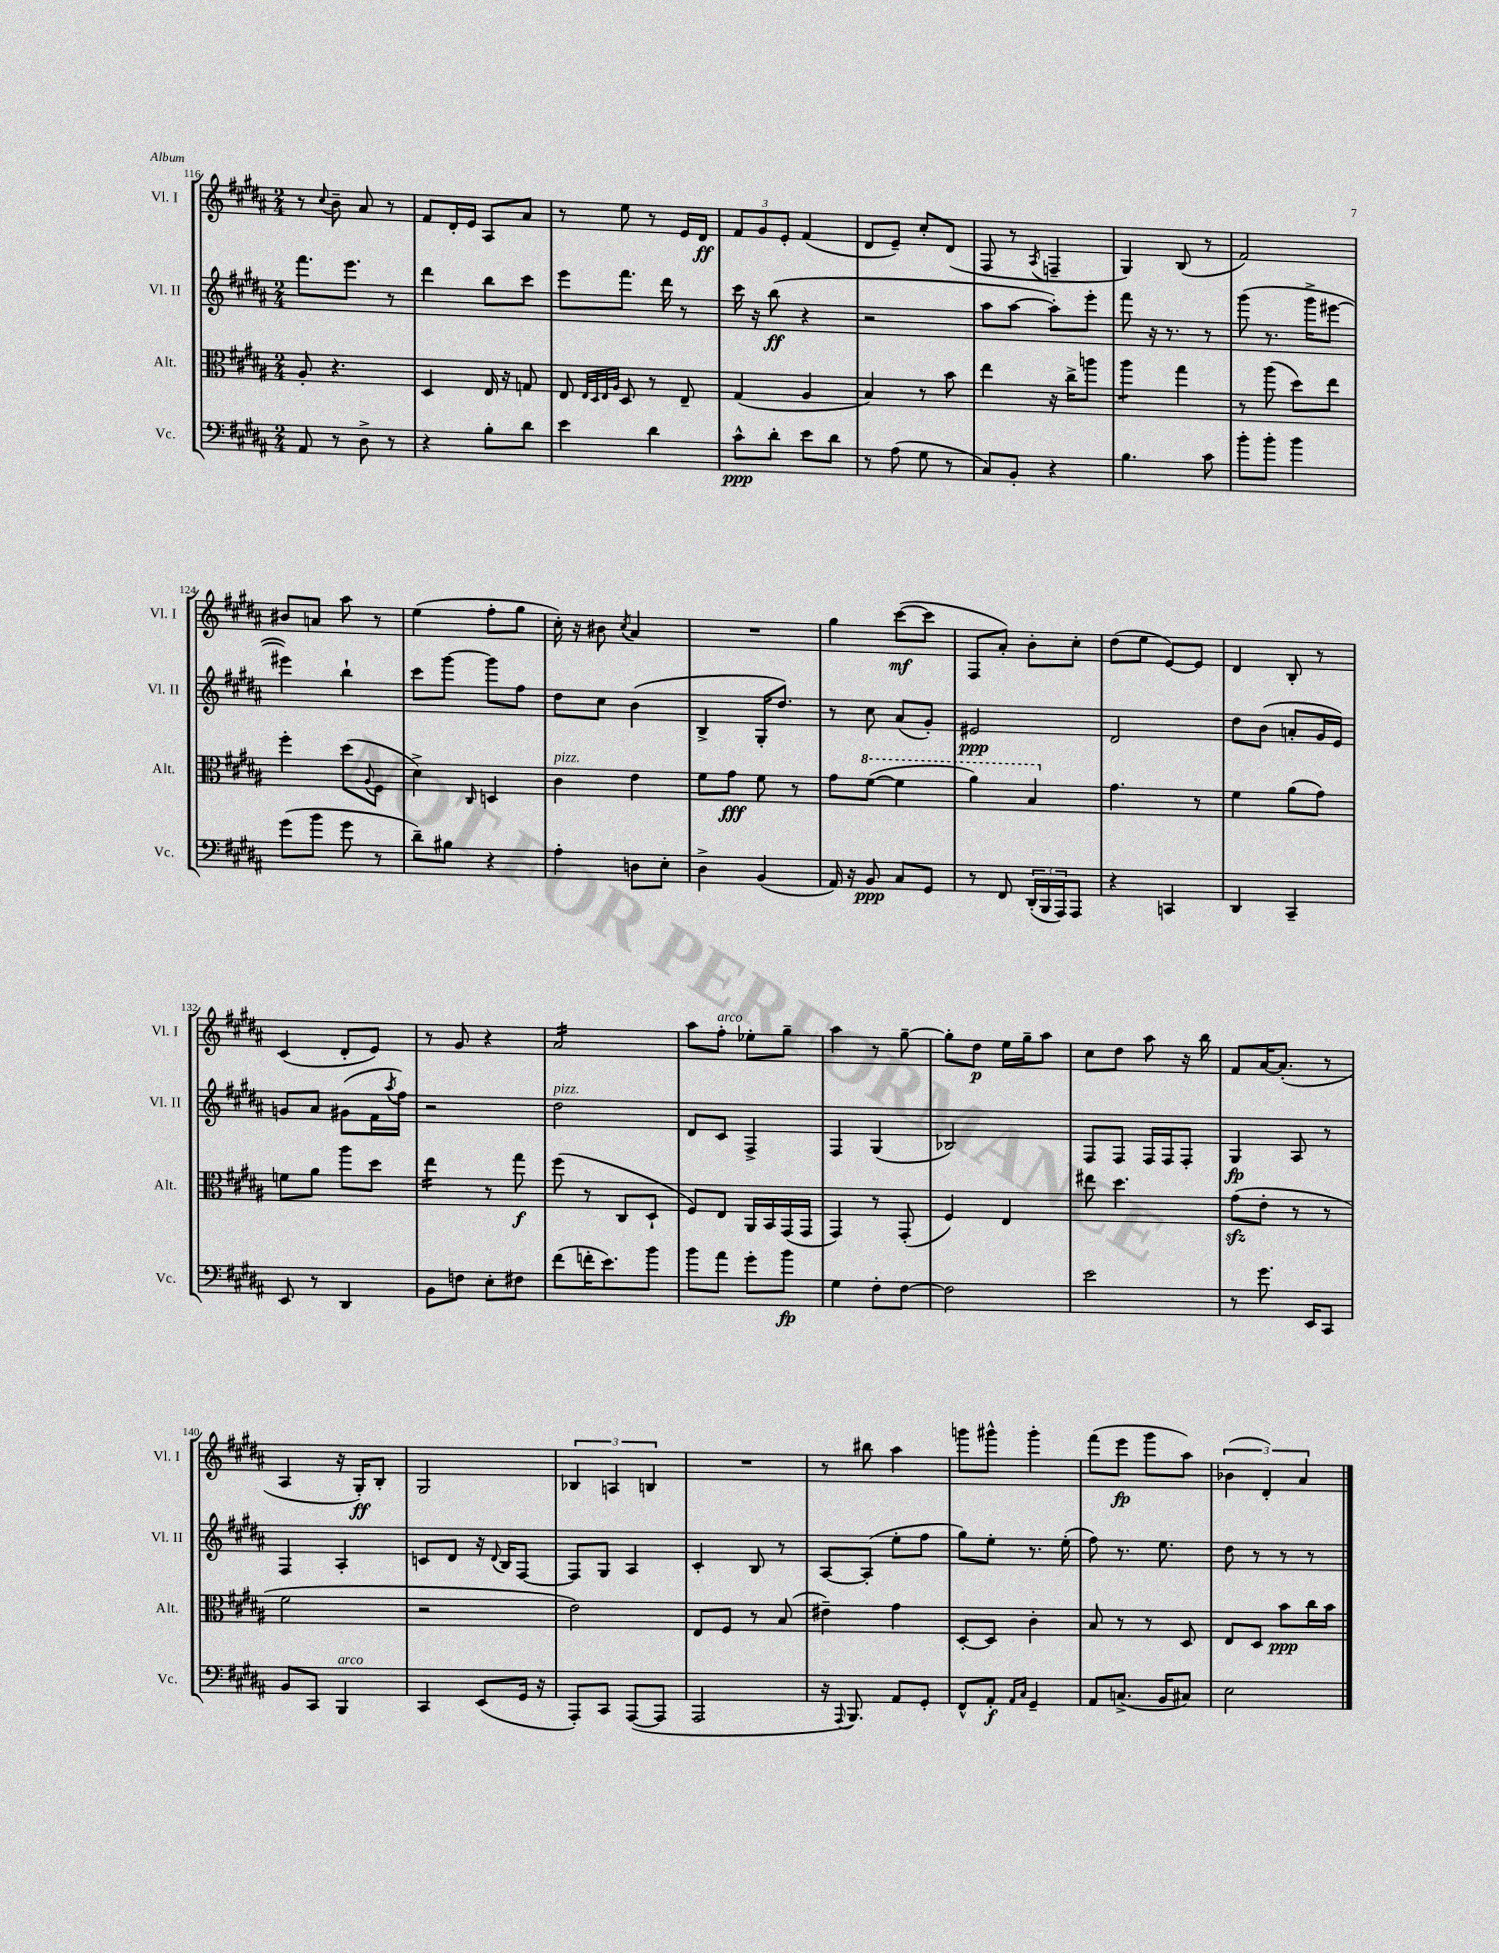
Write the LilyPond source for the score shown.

<<
\new StaffGroup <<
\new Staff = "s0" \with { instrumentName = "Vl. I" shortInstrumentName = "Vl. I" } {
    \clef treble \key b \major \numericTimeSignature \time 2/4
    r8 \appoggiatura { cis''8 } b'8-- ais'8 r8 |
    fis'8 dis'16-. e'16 ais8 ais'8 |
    r8 e''8 r8 e'16 dis'16\ff |
    \tuplet 3/2 { fis'8 gis'8 e'8-. } fis'4( |
    dis'8 e'8--) cis''8-. dis'8( |
    fis8 r8 \acciaccatura { ais8 } f4-- |
    gis4) b8( r8 |
    fis'2) |
    bis'8 a'8 ais''8 r8 |
    e''4( fis''8-. gis''8 |
    cis''16-.) r16 bis'8 \acciaccatura { cis''8 } ais'4 |
    R2 |
    gis''4 cis'''8~\mf( cis'''8 |
    fis8 ais'8-.) b'8-. cis''8-. |
    dis''8( e''8 e'8~) e'8 |
    dis'4 b8-. r8 |
    cis'4( dis'8-. e'8) |
    r8 gis'8 r4 |
    ais'2:16 |
    ais''8 fis''8-.^\markup { \italic "arco" } ees''8-. gis''8-- |
    ais''4 r8 gis''8~-- |
    gis''8-. dis''8\p e''16 gis''16-- ais''8 |
    cis''8 dis''8 ais''8 r16 b''16 |
    fis'8 ais'16~ ais'8.-.( r8 |
    ais4 r16 gis16-.\ff) b8-. |
    gis2 |
    \tuplet 3/2 { bes4 a4 b4 } |
    R2 |
    r8 bis''8 ais''4 |
    g'''8 gis'''8-^ gis'''4-. |
    fis'''8( e'''8\fp gis'''8 ais''8) |
    \tuplet 3/2 { bes'4( dis'4-.) ais'4 } \bar "|." |
}
\new Staff = "s1" \with { instrumentName = "Vl. II" shortInstrumentName = "Vl. II" } {
    \clef treble \key b \major \numericTimeSignature \time 2/4
    fis'''8. e'''8. r8 |
    dis'''4 b''8 cis'''8 |
    e'''8 fis'''8. dis'''16 r8 |
    cis'''16 r16 b''8\ff( r4 |
    r2 |
    ais''8 ais''8~ ais''8-.) e'''8-. |
    fis'''8 r16 r8. r8 |
    gis'''8( r8. gis'''16-> eis'''8~ |
    eis'''4) b''4-! |
    cis'''8 gis'''8~ gis'''8 fis''8 |
    dis''8 cis''8 b'4( |
    b4-> gis16-. dis''8.) |
    r8 cis''8 ais'8( gis'8-.) |
    eis'2\ppp |
    dis'2 |
    dis''8 b'8( a'8-. gis'16 e'16) |
    g'8 ais'8 gis'8( fis'16 \acciaccatura { ais''8 } fis''16) |
    r2 |
    dis''2^\markup { \italic "pizz." } |
    dis'8 cis'8 fis4-> |
    fis4 gis4( |
    bes2) |
    fis8 fis8 fis16 fis16 fis8-. |
    gis4\fp ais8 r8 |
    fis4 ais4-. |
    c'8 dis'8 r16 \appoggiatura { dis'8 } b16 fis8~ |
    fis8 gis8 ais4 |
    cis'4-. b8 r8 |
    ais8~ ais8-.( e''8-. fis''8 |
    gis''8) e''8-. r8. e''16-.( |
    fis''8) r8. e''8. |
    dis''8 r8 r8 r8 \bar "|." |
}
\new Staff = "s2" \with { instrumentName = "Alt." shortInstrumentName = "Alt." } {
    \clef alto \key b \major \numericTimeSignature \time 2/4
    ais8-. r4. |
    dis4 e16 r16 g8 |
    e8 \grace { e32 dis32 e32 ais32 } dis8 r8 e8-- |
    gis4( ais4 |
    b4) r8 b'8 |
    e''4 r16 cis''16-> a''8 |
    ais''4:8 gis''4 |
    r8 ais''8( dis''8) e''8 |
    fis''4-. dis''8( \appoggiatura { ais8 } fis8 |
    dis'4->) \grace { cis16 } d4 |
    cis'4^\markup { \italic "pizz." } e'4 |
    fis'8 gis'8\fff fis'8 r8 |
    gis'8 \ottava #1 fis''8~( fis''4 |
    ais''4) b'4 \ottava #0 |
    gis'4. r8 |
    fis'4 ais'8( gis'8) |
    f'8 ais'8 ais''8 dis''8 |
    e''4:16 r8 gis''8\f |
    fis''8( r8 cis8 dis8-! |
    fis8) e8 ais,16 b,16 gis,16( gis,16 |
    gis,4) r8 gis,8-.( |
    fis4) e4 |
    eis''8 dis''4. |
    gis'8\sfz( e'8-. r8 r8 |
    fis'2 |
    r2 |
    e'2) |
    e8 fis8 r8 b8( |
    eis'4--) gis'4 |
    dis8~-. dis8 cis'4-. |
    b8 r8 r8 dis8 |
    e8 dis8 b'8\ppp cis''16 b'16 \bar "|." |
}
\new Staff = "s3" \with { instrumentName = "Vc." shortInstrumentName = "Vc." } {
    \clef bass \key b \major \numericTimeSignature \time 2/4
    ais,8 r8 dis8-> r8 |
    r4 b8-. dis'8 |
    e'4 dis'4 |
    cis'8-^\ppp dis'8-. e'8 dis'8 |
    r8 ais8( gis8 r8 |
    cis8) b,8-. r4 |
    b4. cis'8 |
    b'8-. b'8-. b'4 |
    gis'8( b'8 gis'8 r8 |
    dis'8--) bis8 r4 |
    ais4-. d8 e8-. |
    dis4-> b,4( |
    ais,16) r16 b,8\ppp cis8 gis,8 |
    r8 fis,8 \tuplet 3/2 { dis,16-.( b,,16 ais,,16) } ais,,8 |
    r4 c,4 |
    dis,4 cis,4-- |
    e,8 r8 dis,4 |
    b,8 f8 e8-. fis8 |
    fis'8( f'16-. e'8.) b'8 |
    b'8 ais'8 gis'8-. b'8\fp |
    gis4 fis8-. fis8~ |
    fis2 |
    e'2 |
    r8 gis'8. e,16 cis,8 |
    b,8 cis,8 b,,4^\markup { \italic "arco" } |
    cis,4 e,8( gis,16 r16 |
    ais,,8-.) cis,8 ais,,8~( ais,,8 |
    ais,,2 |
    r16 \appoggiatura { ais,,8 } b,,8.) ais,8 gis,8-. |
    fis,8-^ ais,8-.\f \grace { ais,16 cis16 } gis,4-- |
    ais,8 c8.->( b,16 cis8) |
    e2 \bar "|." |
}
>>
>>
\layout { \context { \Score currentBarNumber = #116 } }
